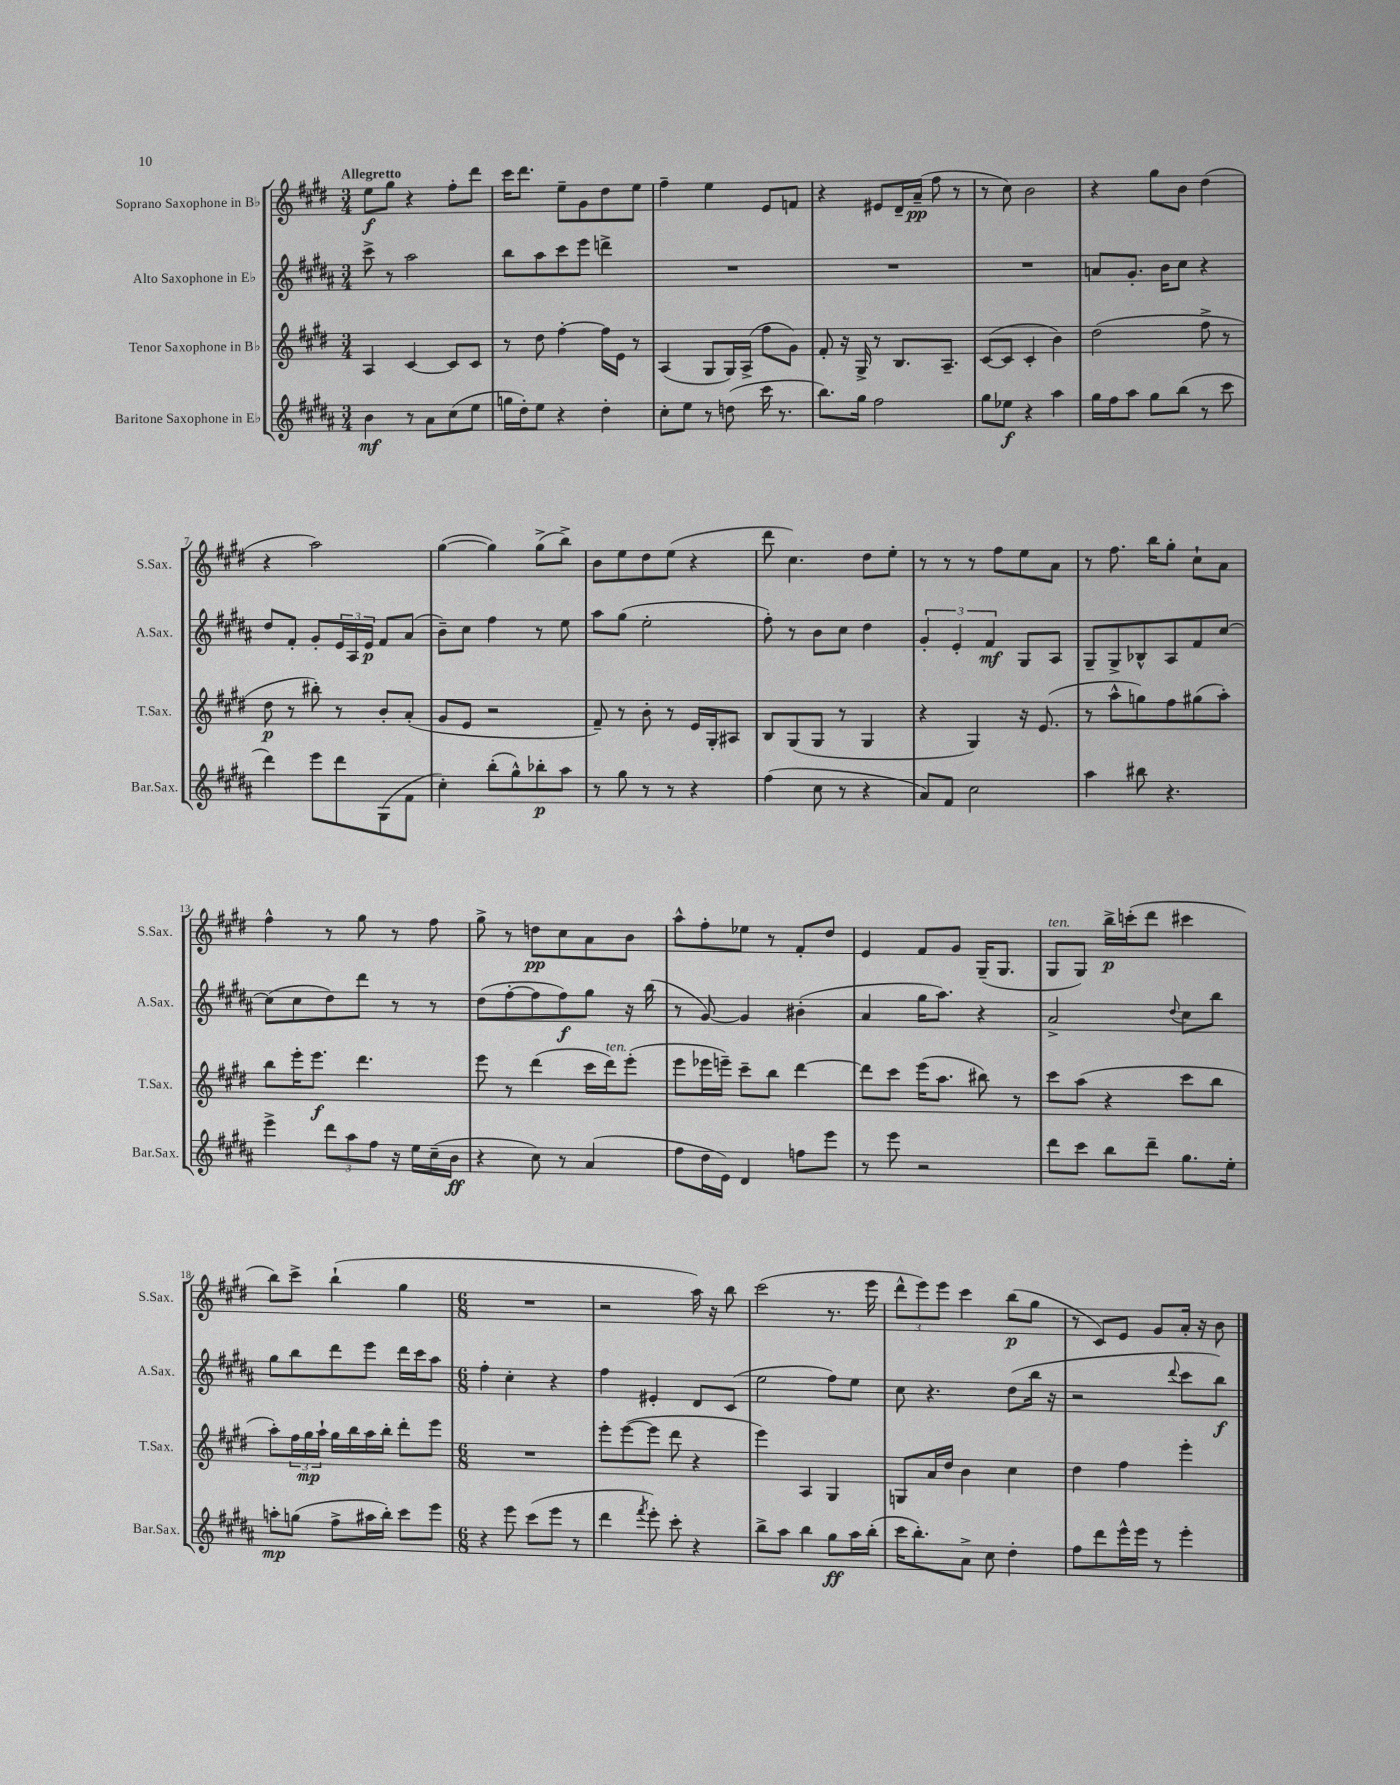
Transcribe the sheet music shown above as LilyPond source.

<<
\new StaffGroup <<
\new Staff = "s0" \with { instrumentName = "Soprano Saxophone in Bb" shortInstrumentName = "S.Sax." } {
    \clef treble \key e \major \numericTimeSignature \time 3/4 \tempo "Allegretto"
    e''8\f gis''8 r4 fis''8-. dis'''8 |
    cis'''16 dis'''8. e''8-- gis'8 dis''8 e''8 |
    fis''4-- e''4 e'8 f'8 |
    r4 eis'8 dis'16-- a'16--\pp( fis''8 r8 |
    r8 cis''8) b'2 |
    r4 gis''8 b'8 dis''4( |
    r4 a''2) |
    gis''4~( gis''4) gis''8->( b''8->) |
    b'8 e''8 dis''8 e''8( r4 |
    dis'''8 cis''4.) dis''8 e''8-. |
    r8 r8 r8 fis''8 e''8 a'8 |
    r8 fis''8. b''16 gis''8-. cis''8-! a'8 |
    fis''4-^ r8 gis''8 r8 fis''8 |
    gis''8-> r8 d''8\pp cis''8 a'8 b'8 |
    a''8-^ fis''8-. ees''8 r8 fis'8-. dis''8 |
    e'4 fis'8 gis'8 gis16--( gis8. |
    gis8^\markup { \italic "ten." } gis8) b''16->\p c'''16-.( dis'''8 cis'''4 |
    b''8) cis'''8-> b''4-!( gis''4 |
    \numericTimeSignature \time 6/8 R2. |
    r2 a''16) r16 b''8 |
    cis'''2( r8. e'''16 |
    \tuplet 3/2 { dis'''8-^ e'''8) e'''8 } cis'''4 b''8\p( gis''8 |
    r8 cis'8) e'8 gis'8 a'16-. r16 b'8 \bar "|." |
}
\new Staff = "s1" \with { instrumentName = "Alto Saxophone in Eb" shortInstrumentName = "A.Sax." } {
    \clef treble \key b \major \numericTimeSignature \time 3/4
    cis'''8-> r8 ais''2 |
    b''8 ais''8 cis'''8 e'''8 d'''4-> |
    R2. |
    R2. |
    R2. |
    a'8 gis'8.-. b'16 cis''8 r4 |
    dis''8 fis'8-. gis'8-. \tuplet 3/2 { e'16 ais16 e'16\p } fis'8 ais'8( |
    b'8--) cis''8 fis''4 r8 e''8 |
    ais''8 gis''8( e''2-. |
    fis''8-.) r8 b'8 cis''8 dis''4 |
    \tuplet 3/2 { gis'4-. e'4-. fis'4\mf } gis8 ais8 |
    gis8-- gis8-> bes8-^ ais8 fis'8 cis''8~ |
    cis''8( cis''8 dis''8) dis'''8 r8 r8 |
    dis''8( fis''8~-. fis''8 fis''8\f) gis''8 r16 b''16( |
    r8 gis'8~) gis'4 bis'4-.( |
    ais'4 gis''16 ais''8.) r4 |
    ais'2-> \appoggiatura { dis''8 } cis''8 b''8 |
    gis''8 b''8 dis'''8 e'''8 dis'''16 cis'''16 ais''8 |
    \numericTimeSignature \time 6/8 fis''4-. cis''4-. r4 |
    fis''4 eis'4-. dis'8 cis'8( |
    e''2 fis''8) e''8 |
    cis''8 r4. dis''8( b''16 r16 |
    r2 \appoggiatura { dis'''8 } cis'''8 b''8\f) \bar "|." |
}
\new Staff = "s2" \with { instrumentName = "Tenor Saxophone in Bb" shortInstrumentName = "T.Sax." } {
    \clef treble \key e \major \numericTimeSignature \time 3/4
    a4 cis'4~ cis'8 cis'8 |
    r8 dis''8 fis''4~-. fis''16 e'16 r8 |
    a4( gis8 gis16) a16->( fis''8 gis'8) |
    fis'8-. r16 gis16-> r8 b8. a8.-- |
    cis'8~( cis'8 cis'4-. b'4) |
    dis''2( fis''8-> r8 |
    dis''8\p r8 bis''8-.) r8 b'8-. a'8-.( |
    gis'8 e'8 r2 |
    fis'8--) r8 b'8-. r8 e'16 gis16-. ais8 |
    b8 gis8( gis8 r8 gis4 |
    r4 gis4) r16 e'8.( |
    r8 a''8-^ g''8) fis''8 gis''8( a''8-.) |
    b''8 e'''16-. e'''8.\f dis'''4. |
    e'''8 r8 dis'''4( cis'''16 dis'''16^\markup { \italic "ten." }) e'''8-.( |
    e'''8 ees'''16 e'''16--) cis'''8-- b''8 dis'''4~ |
    dis'''8 cis'''8 e'''16( a''8. bis''8) r8 |
    cis'''8 a''8( r4 cis'''8 b''8 |
    a''8-.) \tuplet 3/2 { fis''16 gis''16\mp a''16-! } gis''16 b''16 a''16 b''16-. dis'''8-. e'''8 |
    \numericTimeSignature \time 6/8 R2. |
    e'''8-. e'''8~( e'''8 dis'''8 r4 |
    e'''4) a4 gis4 |
    g8 a'16 dis''16 b'4 cis''4 |
    dis''4 fis''4 e'''4-. \bar "|." |
}
\new Staff = "s3" \with { instrumentName = "Baritone Saxophone in Eb" shortInstrumentName = "Bar.Sax." } {
    \clef treble \key b \major \numericTimeSignature \time 3/4
    b'4\mf r8 ais'8 cis''8( e''8 |
    g''16 dis''16-.) e''8 r4 dis''4-. |
    cis''8-. e''8 r8 d''8( cis'''16 r8. |
    b''8.) gis''16 fis''2 |
    gis''8 ees''8\f r4 ais''4 |
    gis''16 fis''16 ais''8 gis''8 b''8( r8 cis'''8 |
    dis'''4) e'''8 dis'''8 gis8( fis'8 |
    cis''4-.) b''8-.( gis''8-^) bes''8-.\p ais''8 |
    r8 gis''8 r8 r8 r4 |
    fis''4( cis''8 r8 r4 |
    ais'8) fis'8 cis''2 |
    ais''4 bis''8 r4. |
    e'''4-> \tuplet 3/2 { dis'''8 ais''8 fis''8 } r16 e''16 cis''16--( b'16\ff |
    r4 cis''8) r8 ais'4( |
    fis''8 dis''16 e'16) dis'4 f''8 e'''8 |
    r8 e'''8 r2 |
    dis'''8 cis'''8 b''8 dis'''8-- gis''8. e''16-. |
    a''8-.\mp g''8( fis''8-> ais''16 b''16-.) cis'''8 e'''8 |
    \numericTimeSignature \time 6/8 r4 e'''8 cis'''8( e'''8 r8 |
    dis'''4 \acciaccatura { fis'''8 } e'''8-.) cis'''8-. r4 |
    b''8-> ais''8 b''4 gis''8\ff ais''16 b''16-.( |
    cis'''16 b''8.-.) ais'8-> cis''8 dis''4-. |
    fis''8 dis'''8 e'''16-^ e'''16 r8 e'''4-. \bar "|." |
}
>>
>>
